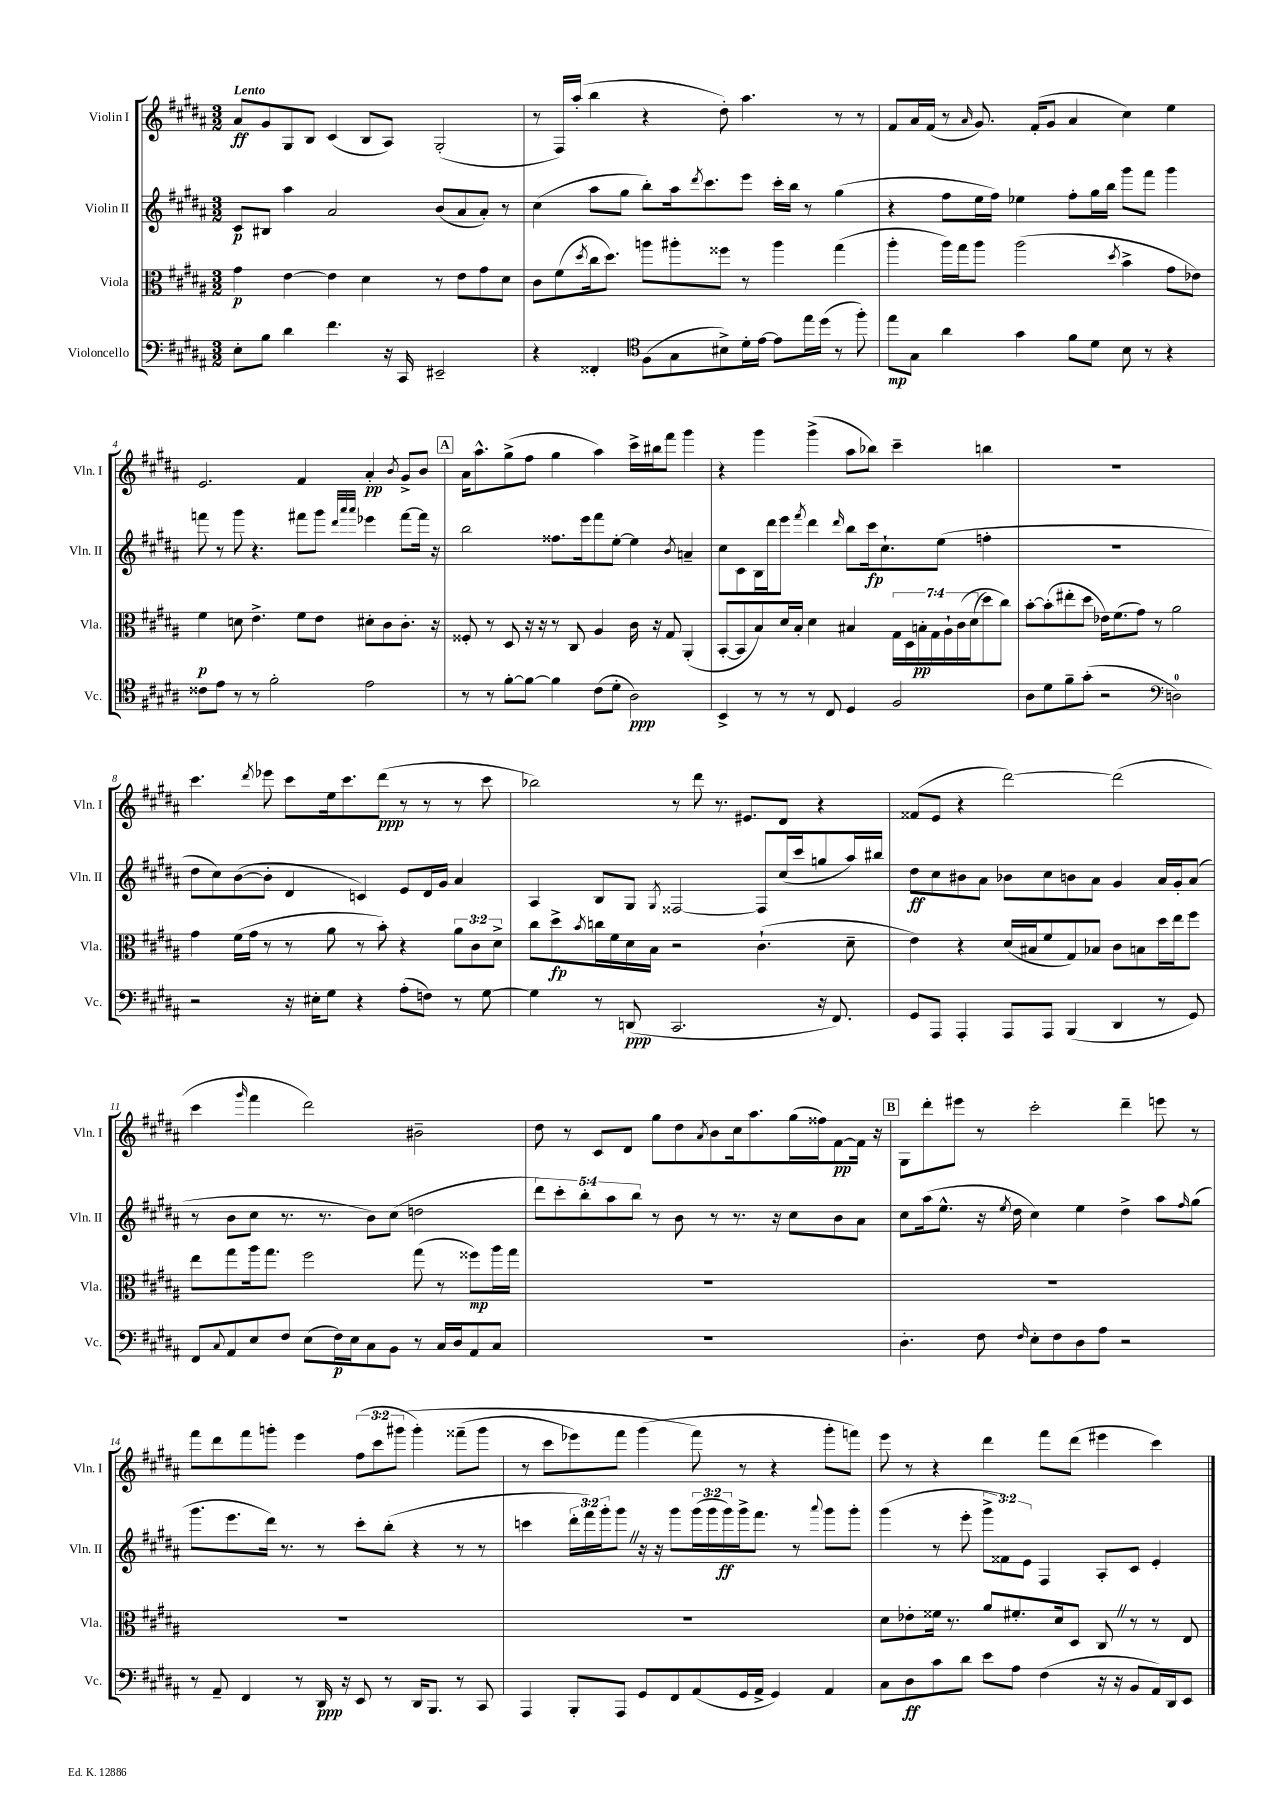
<<
\new StaffGroup <<
\new Staff = "s0" \with { instrumentName = "Violin I" shortInstrumentName = "Vln. I" } {
    \clef treble \key b \major \numericTimeSignature \time 3/2 \override Staff.TupletNumber.text = #tuplet-number::calc-fraction-text \tempo "Lento"
    ais'8\ff gis'8 gis8 b8 cis'4( b8 ais8) gis2-.( |
    r8 fis16) ais''16-.( b''4 r4 dis''8-.) ais''4. r8 r8 |
    fis'8 ais'16 fis'16( r8 \grace { ais'16 } gis'8.) fis'16-.( gis'8 ais'4 cis''4) e''4 |
    e'2. fis'4 ais'4-.\pp \acciaccatura { b'8 } gis'8-> b'8 |
    \mark \markup { \box "A" } ais'16 ais''8.-^ gis''8->( fis''8 gis''4 ais''4) cis'''16-> bis''16 fis'''8 gis'''4 |
    r4 gis'''4 gis'''4->( ais''8 bes''8) cis'''4-- b''4 |
    R1. |
    cis'''4. \acciaccatura { dis'''8 } ees'''8 cis'''8 e''16 cis'''8. dis'''8\ppp( r8 r8 r8 cis'''8 |
    bes''2) r8 dis'''8 r8. eis'8. dis'8 r4 |
    fisis'8( e'8 r4 dis'''2~) dis'''2( |
    cis'''4 \grace { gis'''16 } fis'''4 dis'''2) bis'2-- |
    dis''8 r8 cis'8 dis'8 gis''8 dis''8 \acciaccatura { ais'8 } b'8 cis''16 ais''8. gis''16( fisis''16) fis'8~\pp fis'16 r16 |
    \mark \markup { \box "B" } gis8 dis'''8-. eis'''8 r8 cis'''2-. dis'''4-- e'''8 r8 |
    fis'''8 dis'''8 fis'''8 g'''8-. e'''4 \tuplet 3/2 { fis''8( cis'''8 gis'''8\( } gis'''4-.) fisis'''8--( gis'''8 |
    r8 cis'''8 ees'''8) fis'''8 gis'''4( fis'''8\) r8 r4 gis'''8-. f'''8) |
    e'''8 r8 r4 dis'''4 fis'''8 dis'''8( eis'''4 cis'''4) \bar "|." |
}
\new Staff = "s1" \with { instrumentName = "Violin II" shortInstrumentName = "Vln. II" } {
    \clef treble \key b \major \numericTimeSignature \time 3/2 \override Staff.TupletNumber.text = #tuplet-number::calc-fraction-text
    cis'8\p bis8 ais''4 ais'2 b'8( ais'8 ais'8-.) r8 |
    cis''4( ais''8 gis''8 b''8-.) ais''16 \acciaccatura { dis'''8 } cis'''8. e'''8 cis'''16-. b''16 r8 gis''4( |
    r4 fis''8 e''16 fis''16) ees''4 fis''8-. gis''16 b''16 gis'''8 fis'''8 gis'''4 |
    f'''8 r8 gis'''8 r4. fis'''8 gis'''8 \grace { dis'''32 ais'''32 ais'''32 } ees'''4 fis'''8~ fis'''16 r16 |
    \mark \markup { \box "A" } b''2 fisis''8. e'''16 fis'''8 e''8~-. e''4 \acciaccatura { b'8 } a'4-- |
    cis''8 cis'8 b16 dis'''16 e'''8 \acciaccatura { fis'''8 } dis'''4 \grace { dis'''16 } b''8 cis'''16\fp cis''8.-! e''8( f''4-. |
    R1. |
    dis''8 cis''8) b'8~( b'8-. dis'4 c'4) e'8 dis'16 gis'16 ais'4 |
    ais4 b8 gis8 \acciaccatura { gis8 } fisis2~ fisis8 cis''16( cis'''16 g''8 ais''16) bis''16 |
    dis''8\ff cis''8 bis'8 ais'8 bes'8 cis''8 b'8 ais'8 gis'4 ais'16 gis'16-. ais'8( |
    r8 b'8 cis''8 r8. r8. b'8) cis''8( d''2 |
    \tuplet 5/4 { dis'''8) cis'''8-. b''8-. ais''8 b''8 } r8 b'8 r8 r8. r16 cis''8 b'8 ais'8 |
    \mark \markup { \box "B" } cis''8 ais''16( e''8.-^ r16 \acciaccatura { e''8 } dis''16 cis''4) e''4 dis''4-> ais''8 \grace { fis''16 } gis''8( |
    gis'''8. e'''8. dis'''16) r8. r8 cis'''8-. b''8-.( r4 r8 r8 |
    c'''4 \tuplet 3/2 { dis'''16-. fis'''16) gis'''16-. } gis'''8 \once \override BreathingSign.text = \markup { \musicglyph "scripts.caesura.straight" } \breathe r16 r16 gis'''8 \tuplet 3/2 { gis'''16( gis'''16 gis'''16\ff) } gis'''16-> fis'''8. r8 \appoggiatura { ais'''8 } gis'''8 gis'''8-. |
    gis'''4( r8 e'''8-. \tuplet 3/2 { gis'''8-> fisis'8) e'8 } fis4 ais8-. cis'8 e'4-. \bar "|." |
}
\new Staff = "s2" \with { instrumentName = "Viola" shortInstrumentName = "Vla." } {
    \clef alto \key b \major \numericTimeSignature \time 3/2 \override Staff.TupletNumber.text = #tuplet-number::calc-fraction-text
    gis'4\p e'4~ e'4 dis'4 r8 e'8 gis'8 dis'8 |
    cis'8 fis'8( \acciaccatura { dis''8 } cis''16 dis''8.) a''8 ais''8-. fisis''8 r8 ais''4 gis''4( |
    ais''4-. ais''16) gis''16 ais''8 ais''2( \acciaccatura { dis''8 } b'4-> gis'8 ees'8) |
    fis'4\p d'8 e'4.-> fis'8 e'8 dis'8-. cis'8 cis'8.-. r16 |
    \mark \markup { \box "A" } fisis8-. r8 dis8 r16 r16 r8 cis8 ais4 cis'16 r16 gis8 ais,4-.( |
    b,8~-. b,8 b8) dis'16 b16-. dis'4 bis4 \tuplet 7/4 { gis16 dis16 b16-.\pp gis16 ais16-! cis'16\( dis'16( } dis''8) cis''8\) |
    b'8~-. b'8-.( eis''8-. dis''8 ees'16) fis'8.( gis'8) r8 ais'2 |
    gis'4 fis'16( gis'16 r8 r8 ais'8 r8 b'8-.) r4 \tuplet 3/2 { ais'8 cis'8 dis'8-> } |
    cis''8 dis''8->\fp \acciaccatura { b'8 } c''16 fis'16 dis'16 b16 r2 cis'4.-!( dis'8-- |
    e'4) r4 dis'16( bis16 fis'8 gis8) bes8 cis'8 b8 dis''16 e''16 fis''8 |
    e''8 gis''8 ais''16 gis''8. fis''2 gis''8( r8 fisis''8\mp) ais''16 gis''16 |
    R1. |
    \mark \markup { \box "B" } R1. |
    R1. |
    R1. |
    dis'8 ees'8-. fisis'16 r8. ais'8 fis'8.-. dis'16 dis8 cis8 \once \override BreathingSign.text = \markup { \musicglyph "scripts.caesura.straight" } \breathe r8 r8 e8 \bar "|." |
}
\new Staff = "s3" \with { instrumentName = "Violoncello" shortInstrumentName = "Vc." } {
    \clef bass \key b \major \numericTimeSignature \time 3/2
    e8-. b8 dis'4 fis'4. r16 cis,16 eis,2-- |
    r4 fisis,4-. \clef tenor fis8( gis8 bis8->) dis'16-. e'16~ e'8 e''16 dis''16( r8 fis''8-.) |
    e''8\mp gis8 ais'4 gis'4 fis'8 dis'8 b8 r8 r4 |
    cisis'8 e'8 r8 r8 fis'2-. e'2 |
    \mark \markup { \box "A" } r8 r8 fis'8~-. fis'8~ fis'4 cis'8( dis'8-. ais2\ppp) |
    b,4-> r8 r8 r8 cis8 dis4 fis2 |
    ais8 dis'8 fis'8-- gis'8-.( r2 \clef bass d2-0) |
    r2 r16 eis16-. gis8 r4 ais8-.( f8) r8 gis8~ |
    gis4 r8 d,8\ppp( cis,2. r16 fis,8.) |
    gis,8 ais,,8 ais,,4-. ais,,8 ais,,8 b,,4( dis,4 r8 gis,8) |
    fis,8 \appoggiatura { cis8 } ais,8 e8 fis8 e8( fis16\p) e16 cis8 b,8 r8 cis16 dis16 ais,8 cis8 |
    R1. |
    \mark \markup { \box "B" } dis4.-. fis8 \grace { fis16 } e8-. fis8 dis8 ais8 r2 |
    r8 ais,8-- fis,4 r8 dis,16\ppp r16 e,8 r8 dis,16 b,,8. r8 cis,8 |
    ais,,4 b,,8-. ais,,8 gis,8 fis,8 ais,8( gis,16 ais,16-> gis,4) ais,4 |
    cis8 dis8\ff cis'8 dis'8 e'8 ais8 fis4( r16 r16 b,8 ais,16) dis,16 e,8 \bar "|." |
}
>>
>>
